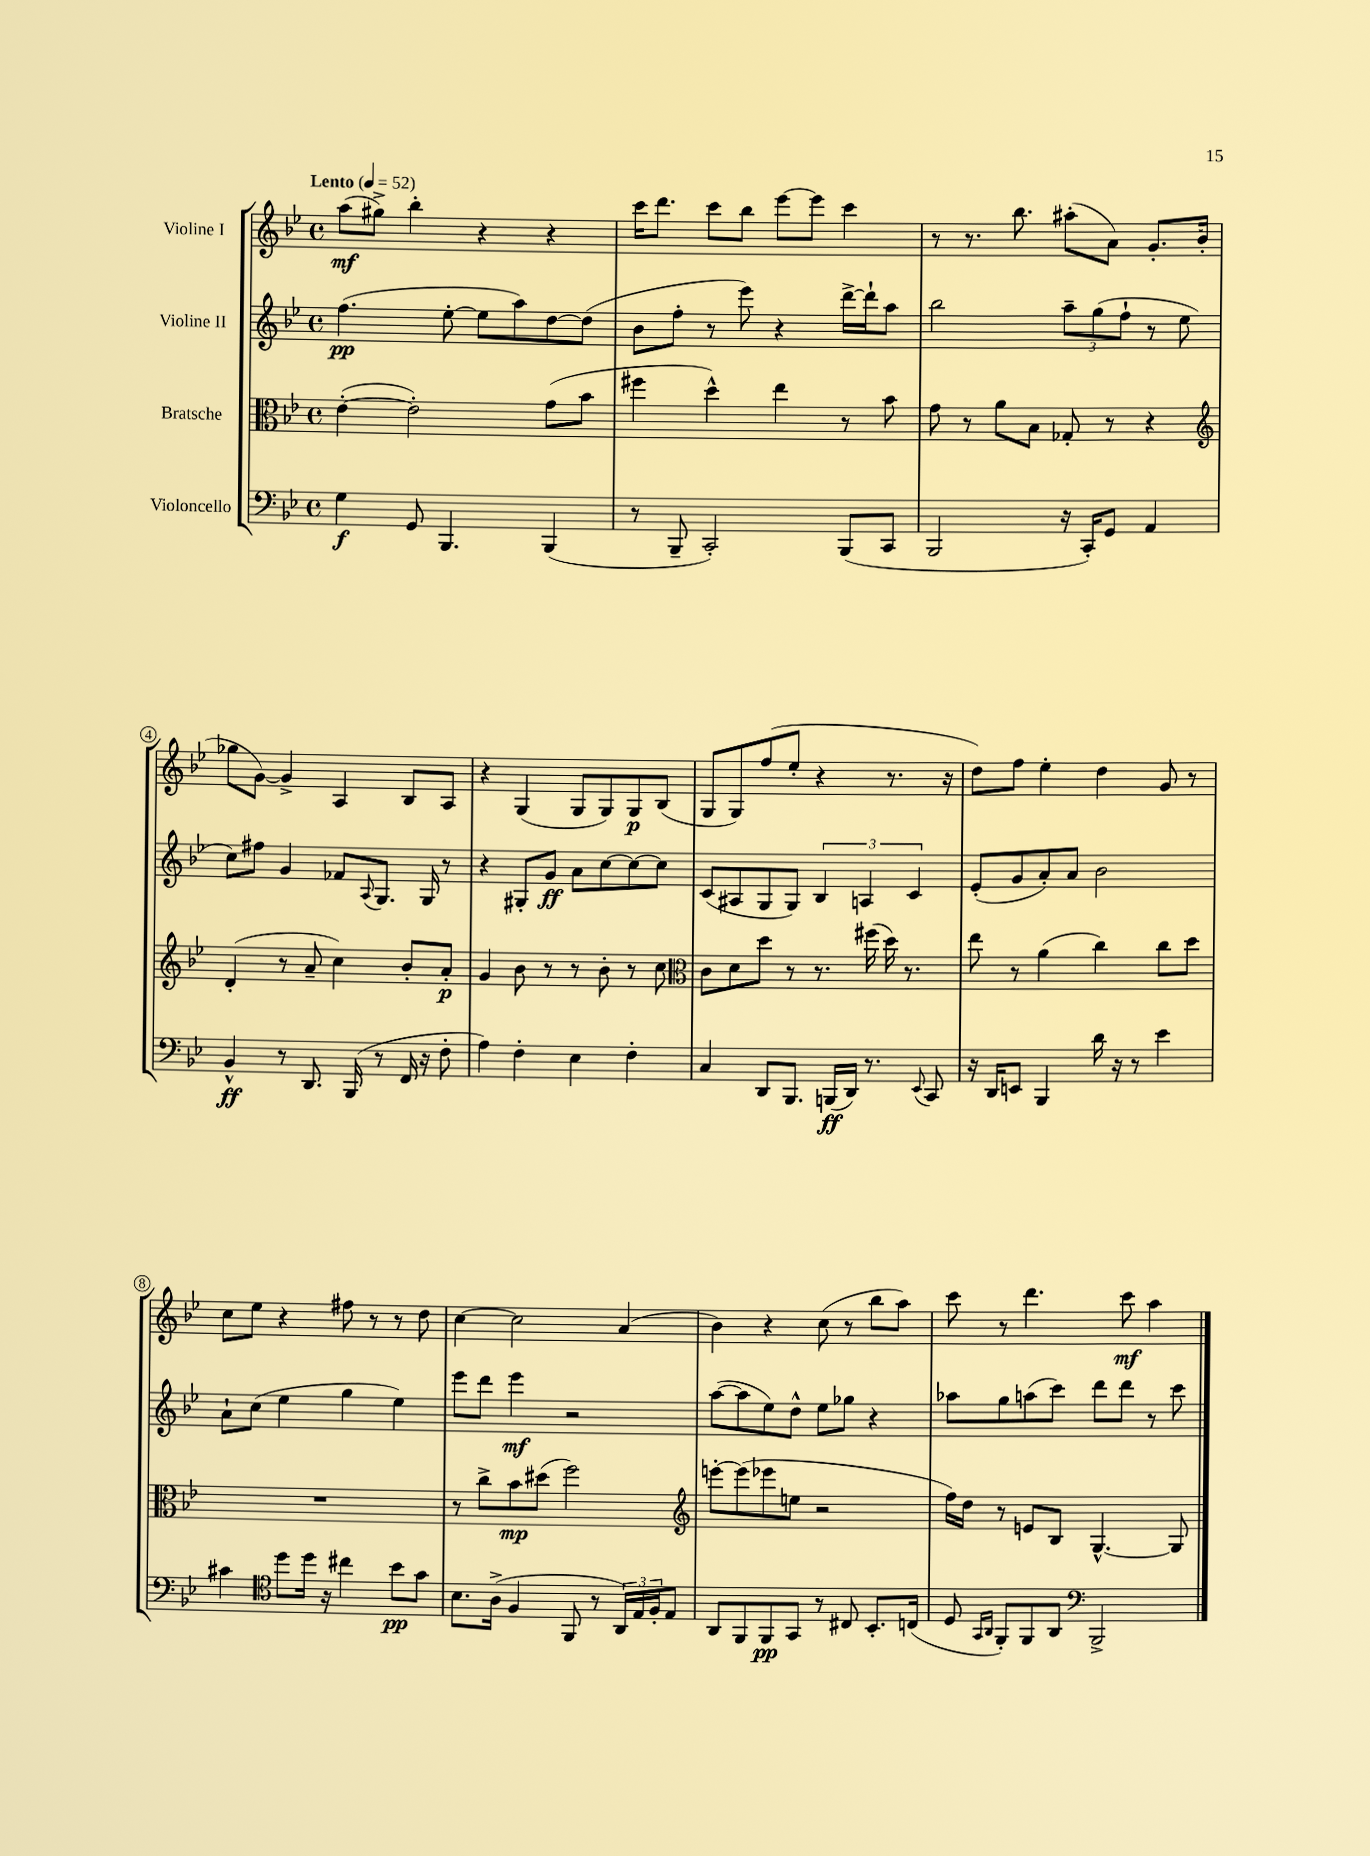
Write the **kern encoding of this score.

**kern	**dynam	**kern	**dynam	**kern	**dynam	**kern	**dynam
*part4	*part4	*part3	*part3	*part2	*part2	*part1	*part1
*staff4	*staff4	*staff3	*staff3	*staff2	*staff2	*staff1	*staff1
*I"Violoncello	*	*I"Bratsche	*	*I"Violine II	*	*I"Violine I	*
*clefF4	*	*clefC3	*	*clefG2	*	*clefG2	*
*k[b-e-]	*	*k[b-e-]	*	*k[b-e-]	*	*k[b-e-]	*
*M4/4	*	*M4/4	*	*M4/4	*	*M4/4	*
*met(c)	*	*met(c)	*	*met(c)	*	*met(c)	*
*MM52	*	*MM52	*	*MM52	*	*MM52	*
=1	=1	=1	=1	=1	=1	=1	=1
!	!	!	!	!	!	!LO:TX:a:B:t=Lento	!
4G\	f	([4e-'\	.	(4.ff\	pp	(8aa\L	mf
.	.	.	.	.	.	8gg#X^\J)	.
8GG/	.	2e-'\])	.	.	.	4bb-'\	.
4.BBB-/	.	.	.	[8ee-'\	.	.	.
.	.	.	.	8ee-\L]	.	4r	.
.	.	.	.	8aa\)	.	.	.
(4BBB-/	.	(8g\L	.	[8dd\	.	4r	.
.	.	8b-\J	.	(8dd\J]	.	.	.
=2	=2	=2	=2	=2	=2	=2	=2
8r	.	4ff#X\	.	8b-\L	.	16ccc\KL	.
.	.	.	.	.	.	8.ddd\J	.
8BBB-~/	.	.	.	8ff'\J	.	.	.
2CC'/)	.	4dd^^\)	.	8r	.	8ccc\L	.
.	.	.	.	8eee-\)	.	8bb-\J	.
.	.	4ee-\	.	4r	.	[8eee-\L	.
.	.	.	.	.	.	8eee-\J]	.
(8BBB-/L	.	8r	.	[16ddd^\LL	.	4ccc\	.
.	.	.	.	16ddd`\J]	.	.	.
8CC/J	.	8b-\	.	8aa\J	.	.	.
=3	=3	=3	=3	=3	=3	=3	=3
2BBB-/	.	8g\	.	2bb-\	.	8r	.
.	.	8r	.	.	.	8.r	.
.	.	8a\L	.	.	.	.	.
.	.	.	.	.	.	8.bb-\	.
.	.	8B-\J	.	.	.	.	.
16r	.	8G-X'/	.	12aa~\L	.	(8aa#X'\L	.
16CC'/KL)	.	.	.	.	.	.	.
.	.	.	.	(12gg\	.	.	.
8GG/J	.	8r	.	.	.	8a\J)	.
.	.	.	.	12ff`\J	.	.	.
4AA/	.	4r	.	8r	.	8.g'/L	.
.	.	.	.	8ee-\	.	.	.
.	.	.	.	.	.	(16b-'/Jk	.
!!LO:LB:g=z
=4	=4	=4	=4	=4	=4	=4	=4
*	*	*clefG2	*	*	*	*	*
4BB-^^/	ff	(4d'/	.	8cc\L)	.	8gg-X\L	.
.	.	.	.	8ff#X\J	.	[8g\J)	.
8r	.	8r	.	4g/	.	4g^/]	.
8.DD/	.	8a~/	.	.	.	.	.
.	.	4cc\)	.	8f-X/L	.	4A/	.
(16BBB-/	.	.	.	.	.	.	.
.	.	.	.	8qqA/	.	.	.
8r	.	.	.	8.G/J	.	.	.
16FF/	.	8b-'/L	.	.	.	8B-/L	.
16r	.	.	.	16G/	.	.	.
8F'\	.	8a'/J	p	8r	.	8A/J	.
=5	=5	=5	=5	=5	=5	=5	=5
4A\)	.	4g/	.	4r	.	4r	.
4F'\	.	8b-\	.	8G#X'/L	.	(4G/	.
.	.	8r	.	8g/J	ff	.	.
4E-\	.	8r	.	8a\L	.	8G/L	.
.	.	8b-'\	.	[8cc\	.	8G/)	.
4F'\	.	8r	.	8cc\_	.	8G/	p
.	.	8cc\	.	8cc\J]	.	(8B-/J	.
=6	=6	=6	=6	=6	=6	=6	=6
*	*	*clefC3	*	*	*	*	*
4C/	.	8c\L	.	(8c/L	.	8G/L	.
.	.	8d\	.	8A#X/	.	8G/)	.
8DD/L	.	8dd\J	.	8G/	.	(8ff/	.
8.BBB-/J	.	8r	.	8G/J)	.	8ee-'/J	.
.	.	8.r	.	6B-/	.	4r	.
(16BBBn/LL	ff	.	.	.	.	.	.
16DD/JJ)	.	.	.	.	.	.	.
.	.	.	.	6An/	.	.	.
8.r	.	(16ff#X\	.	.	.	.	.
.	.	16dd\)	.	.	.	8.r	.
.	.	8.r	.	.	.	.	.
.	.	.	.	6c/	.	.	.
8qqEE-/	.	.	.	.	.	.	.
8CC/	.	.	.	.	.	.	.
.	.	.	.	.	.	16r	.
=7	=7	=7	=7	=7	=7	=7	=7
16r	.	8ee-\	.	(8e-'/L	.	8dd\L)	.
16DD/KL	.	.	.	.	.	.	.
8EEn/J	.	8r	.	8g/	.	8ff\J	.
4BBB-/	.	(4a\	.	8a'/)	.	4ee-'\	.
.	.	.	.	8a/J	.	.	.
16d\	.	4cc\)	.	2b-\	.	4dd\	.
16r	.	.	.	.	.	.	.
8r	.	.	.	.	.	.	.
4e-\	.	8cc\L	.	.	.	8g/	.
.	.	8dd\J	.	.	.	8r	.
!!LO:LB:g=z
=8	=8	=8	=8	=8	=8	=8	=8
4c#X\	.	1r	.	8a`\L	.	8cc\L	.
.	.	.	.	(8cc\J	.	8ee-\J	.
*clefC4	*	*	*	*	*	*	*
8dd\L	.	.	.	4ee-\	.	4r	.
16dd\Jk	.	.	.	.	.	.	.
16r	.	.	.	.	.	.	.
4cc#X\	.	.	.	4gg\	.	8ff#X\	.
.	.	.	.	.	.	8r	.
8b-\L	pp	.	.	4ee-\)	.	8r	.
8g\J	.	.	.	.	.	8dd\	.
=9	=9	=9	=9	=9	=9	=9	=9
8.B-\L	.	8r	.	8eee-\L	.	[4cc\	.
.	.	8cc^\L	.	8ddd\J	.	.	.
(16A^\Jk	.	.	.	.	.	.	.
4F/	.	8b-\	mp	4eee-\	mf	2cc\]	.
.	.	(8dd#X\J	.	.	.	.	.
8FF/	.	2ff\)	.	2r	.	.	.
8r	.	.	.	.	.	.	.
24AA/LL)	.	.	.	.	.	(4a/	.
24E-/	.	.	.	.	.	.	.
24F'/J	.	.	.	.	.	.	.
8E-/J	.	.	.	.	.	.	.
=10	=10	=10	=10	=10	=10	=10	=10
*	*	*clefG2	*	*	*	*	*
8AA/L	.	[8eeen'\L	.	([8aa\L	.	4b-\)	.
8FF/	.	(8eee\]	.	8aa\]	.	.	.
8FF/	pp	8eee-X\	.	8ee-\)	.	4r	.
8GG/J	.	8een\J	.	8dd^^\J	.	.	.
8r	.	2r	.	8ee-\L	.	(8cc\	.
8C#X/	.	.	.	8gg-X\J	.	8r	.
8.BB-'/L	.	.	.	4r	.	8bb-\L	.
.	.	.	.	.	.	8aa\J)	.
(16Cn/Jk	.	.	.	.	.	.	.
=11	=11	=11	=11	=11	=11	=11	=11
8D/	.	16ff\LL)	.	8aa-X\L	.	8ccc\	.
.	.	16dd\JJ	.	.	.	.	.
16qqGG/LL	.	.	.	.	.	.	.
16qqAA/JJ	.	.	.	.	.	.	.
8FF'/L)	.	8r	.	8gg\	.	8r	.
8FF/	.	8en/L	.	(8aan\	.	4.ddd\	.
8AA/J	.	8B-/J	.	8ccc\J)	.	.	.
*clefF4	*	*	*	*	*	*	*
2BBB-^/	.	[4.G^^/	.	8ddd\L	.	.	.
.	.	.	.	8ddd\J	.	8ccc\	mf
.	.	.	.	8r	.	4aa\	.
.	.	8G/]	.	8ccc\	.	.	.
==	==	==	==	==	==	==	==
*-	*-	*-	*-	*-	*-	*-	*-
